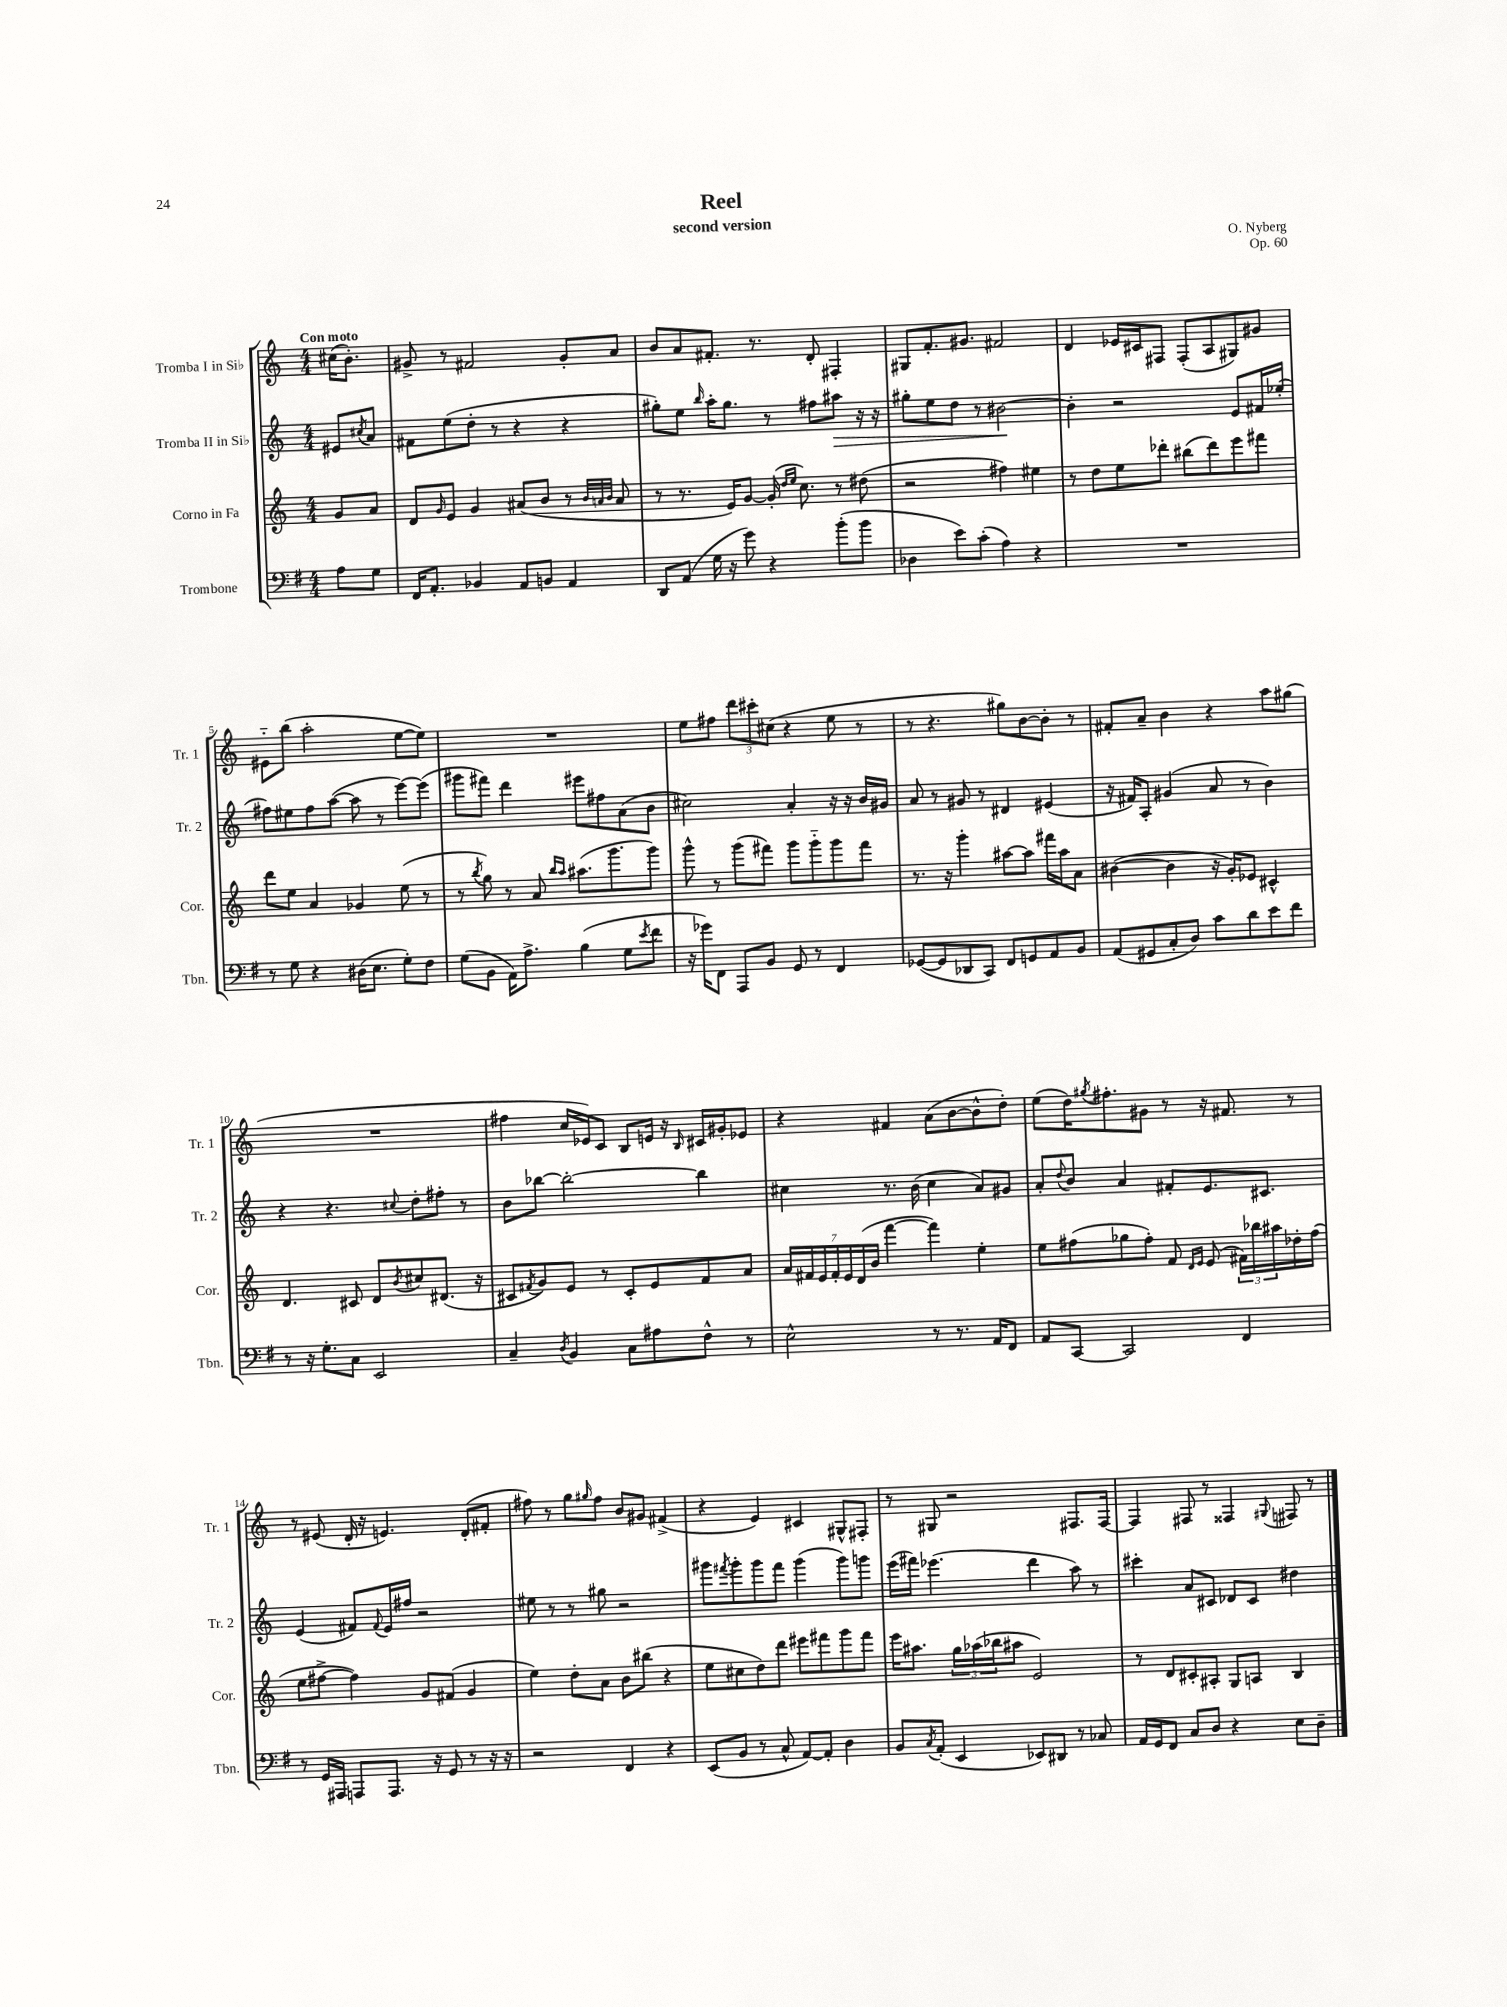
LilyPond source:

\header { title = "Reel" composer = "O. Nyberg" subtitle = "second version" opus = "Op. 60" }
<<
\new StaffGroup <<
\new Staff = "s0" \with { instrumentName = "Tromba I in Sib" shortInstrumentName = "Tr. 1" } {
    \clef treble \key c \major \numericTimeSignature \time 4/4 \partial 4 \tempo "Con moto"
    cis''16( b'8.-.) |
    gis'8-> r8 fis'2 gis'8-. a'8 |
    b'8 a'8 fis'8.-. r8. d'8-. fis4-. |
    gis8 f'8.-. gis'8. fis'2 |
    d'4 ees'16 cis'16 fis8 fis8-.( a8 gis8) gis'8 |
    eis'8-_ b''8( a''2-. e''8~ e''8) |
    R1 |
    e''8 fis''8 \tuplet 3/2 { d'''8 cis'''8-. cis''8( } r4 e''8 r8 |
    r8 r4. gis''8) b'8~ b'8-. r8 |
    fis'8-. a'8-- b'4 r4 a''8 gis''8( |
    R1 |
    fis''4 c''16 ees'16) c'8 b8 e'16 r16 \grace { b16 } cis'16 gis'16-. ees'8 |
    r4 fis'4 a'8( b'8~ b'8-^ d''8-.) |
    e''8( d''16) \acciaccatura { gis''8 } fis''8.-. gis'8 r8 r16 fis'8. r8 |
    r8 eis'8( d'16-. r16 e'4.) d'8-.( fis'8-. |
    fis''8) r8 g''8 \grace { gis''16 } fis''8 b'8 gis'8 fis'4->( |
    r4 e'4) cis'4 gis8-^ fis8-. |
    r8 gis8 r2 fis8. fis16~ |
    fis4 fis8 r8 fisis4 \appoggiatura { gis8 } fis8 r8 \bar "|." |
}
\new Staff = "s1" \with { instrumentName = "Tromba II in Sib" shortInstrumentName = "Tr. 2" } {
    \clef treble \key c \major \numericTimeSignature \time 4/4 \partial 4
    eis'8 \acciaccatura { cis''8 } a'8 |
    fis'8 e''8( d''8-. r8 r4 r4 |
    gis''8-.) e''8 \grace { b''16 } a''16-. gis''8. r8 fis''8 ais''8\> r16 r16 |
    gis''8-. e''8 d''8 r8 bis'2~\! |
    bis'4-. r2 e'8 fis'16 ees''16-.( |
    fis''8) eis''8 fis''8 a''8~( a''8 r8 e'''8~) e'''8( |
    gis'''8 fis'''8) d'''4 eis'''8 fis''8 a'8( b'8 |
    cis''2) a'4-. r16 r16 b'16 gis'16 |
    a'8 r8 gis'8 r8 dis'4 eis'4( |
    r16 fis'16) a8-. gis'4( a'8 r8 b'4) |
    r4 r4. \appoggiatura { cis''8 } d''8-. fis''8-. r8 |
    b'8 bes''8~ bes''2~-. bes''4 |
    cis''4 r8. b'16( cis''4 a'8) gis'8 |
    a'8-. \appoggiatura { d''8 } b'8 a'4 fis'8-. e'8. cis'8. |
    e'4( fis'8) \appoggiatura { fis'8 } e'16 fis''16 r2 |
    eis''8 r8 r8 gis''8 r2 |
    gis'''8 \acciaccatura { fis'''8 } gis'''8-. gis'''8 fis'''8 gis'''4( gis'''8) g'''8 |
    e'''16( fis'''16) ees'''4.( d'''4 a''8) r8 |
    cis'''4-. a'8 cis'8 des'8 cis'8 dis''4 \bar "|." |
}
\new Staff = "s2" \with { instrumentName = "Corno in Fa" shortInstrumentName = "Cor." } {
    \clef treble \key c \major \numericTimeSignature \time 4/4 \partial 4
    g'8 a'8 |
    d'8 \grace { g'16 } e'8 g'4 ais'8( b'8 r8 \grace { b'32 a'32 b'32 } a'8 |
    r8 r8. e'16) g'8~ g'16-.( \grace { d''16 e''16 } c''8.) r8 dis''8( |
    r2 fis''4) eis''4 |
    r8 d''8 e''8 des'''8-. bis''8( des'''8) e'''8 fis'''8 |
    d'''8 e''8 a'4 ges'4 e''8( r8 |
    r8 \acciaccatura { b''8 } g''8) r8 a'8 \grace { b''16 a''16 } ais''8.( g'''8. g'''8) |
    g'''8-^ r8 g'''8( fis'''8) g'''8 g'''8-_ g'''8 fis'''8 |
    r8. r16 g'''4-. ais''8~ ais''8 fis'''16 ais''16 a'8 |
    bis'4~( bis'4 r16 g'16-.) ees'8 cis'4-^ |
    d'4. cis'8 d'8 \acciaccatura { b'8 } cis''8 dis'8.( r16 |
    cis'8 \acciaccatura { fis'8 } g'8) e'8 r8 cis'8-. e'8 fis'8 a'8 |
    \tuplet 7/4 { a'16 fis'16 e'16 fis'16-. e'16 d'16( b'16 } f'''4~ f'''4) e''4-. |
    e''8 fis''8( ges''8 fis''8-.) f'8 \grace { d'16 e'16 } e'8( \tuplet 3/2 { fis'16) bes''16 ais''16 } des''16-. fis''16( |
    e''8 fis''8~-> fis''4) g'8 fis'8( g'4 |
    e''4) d''8-. a'8 b'8 bis''8( r4 |
    e''8 cis''8 d''8) d'''8 eis'''8 fis'''8 g'''8 fis'''8 |
    e'''16 ais''8. \tuplet 3/2 { g''16 aes''16( bes''16 } ais''8 e'2) |
    r8 d'8 cis'8-. ais8-. g8 a8 b4 \bar "|." |
}
\new Staff = "s3" \with { instrumentName = "Trombone" shortInstrumentName = "Tbn." } {
    \clef bass \key g \major \numericTimeSignature \time 4/4 \partial 4
    a8 g8 |
    fis,16 a,8.-. bes,4 a,8 b,8 a,4 |
    d,8 a,8( g16 r16 g'8) r4 b'8-.( b'8 |
    des4 e'8) c'8-.( a4) r4 |
    R1 |
    r8 g8 r4 dis16( e8. g8-.) fis8 |
    g8( b,8 a,16) a8.-> b4( g8 \acciaccatura { e'8 } fis'8 |
    r16 ges'16) fis,8 a,,8 b,8 g,8 r8 fis,4 |
    ges,8~( ges,8 des,8 c,8) fis,8 g,8 a,8 b,8 |
    a,8( gis,8 c8-. d8) c'8 d'8 e'8 fis'8 |
    r8 r16 g8.-. c8 e,2 |
    c4-- \acciaccatura { d8 } b,4 c8 ais8 fis8-^ r8 |
    e2-^ r8 r8. a,16 fis,8 |
    a,8 c,8~ c,2 fis,4 |
    r8 g,16 ais,,16 a,,8 a,,8. r16 g,8 r8 r16 r16 |
    r2 fis,4 r4 |
    e,8( b,8 r8 c8-^ a,8~) a,8-. d4 |
    b,8 \acciaccatura { c8 } a,8-.( e,4 ees,8) dis,8 r8 ces8 |
    a,16 g,16 fis,8 c8 d8 r4 e8 d8-- \bar "|." |
}
>>
>>
